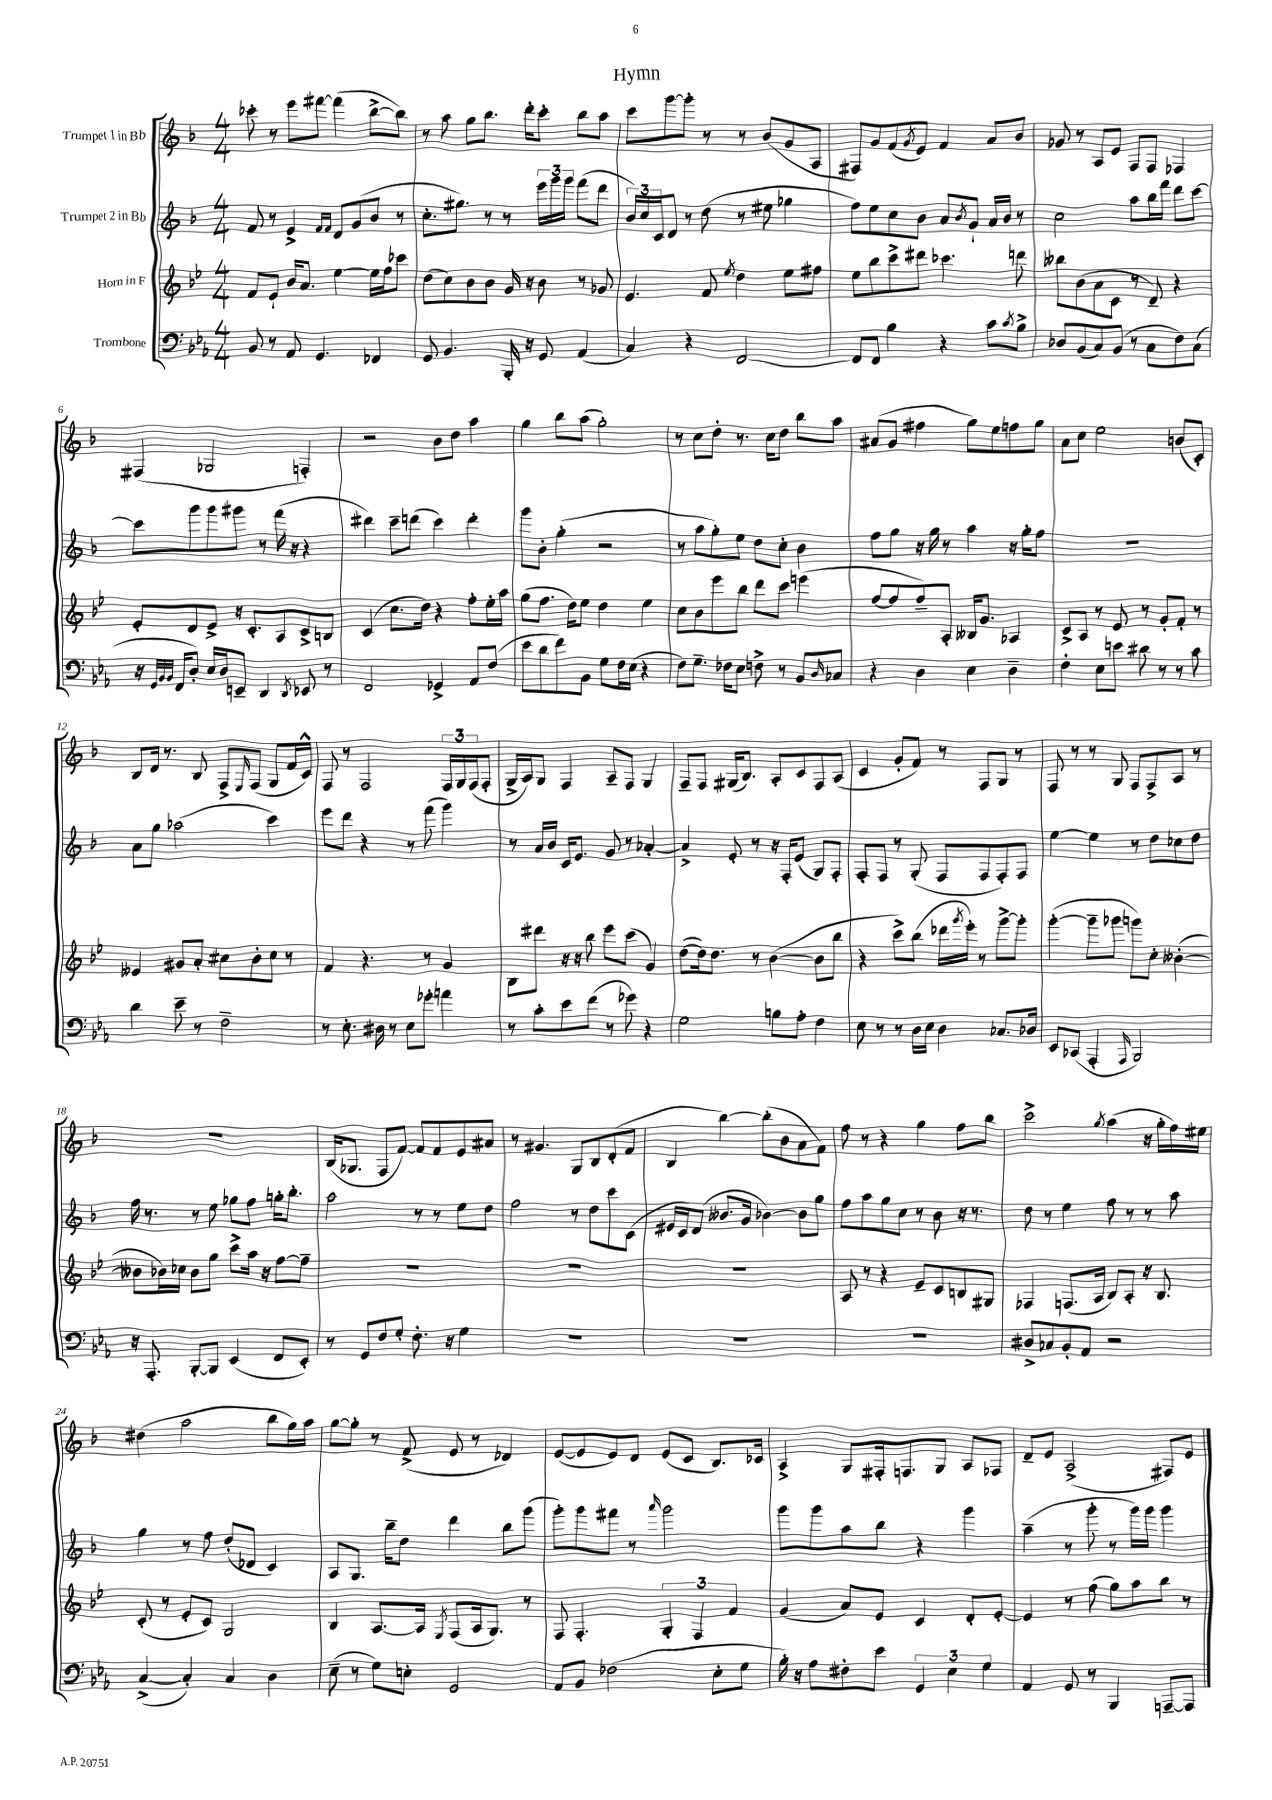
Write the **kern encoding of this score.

**kern	**kern	**kern	**kern
*staff4	*staff3	*staff2	*staff1
*clefF4	*clefG2	*clefG2	*clefG2
*k[b-e-a-]	*k[b-e-]	*k[b-]	*k[b-]
*M4/4	*M4/4	*M4/4	*M4/4
8BB-	8f	8f	8ccc-'
8r	8e-`	8r	8r
8AA-	16b-	4e^	8eee
.	8.a	.	.
4.GG	.	.	[8fff#
.	.	16qqf	.
.	.	16qqf	.
.	[4ee-	8d	(4fff#]
.	.	(8g	.
4FF-	16ee-]	8b-	[8bb-^
.	16ff	.	.
.	8ccc-	8r	8bb-])
=	=	=	=
8GG	(8dd	8.cc'	8r
4.BB-	8cc)	.	8aa
.	.	8.gg#)	.
.	8b-	.	8gg
.	8b-	8r	8.bb-
16BBB-'	16g	8r	.
16r	16r	.	16ddd'
8GG	8b-	24eee	8ccc'
.	.	24ggg	.
.	.	24ggg	.
(4AA-	8r	(8fff	8bb-
.	8g-	8ddd	8aa
=	=	=	=
4C)	4.e-	24b-)	8ccc
.	.	24cc	.
.	.	24c	.
.	.	8d	[8ggg
4r	.	8r	8ggg']
.	8f	(8dd	8r
.	8qee-	.	.
[2FF	4dd	8r	8r
.	.	8ee#	(8b-
.	8ee-	4gg-	8g
.	8ff#	.	8A
=	=	=	=
8FF]	8ee-	8ff)	8F#)
8FF	8bb-	8ee	8g
4B-	8ccc^	8cc	(8f
.	.	.	8qg
.	8ddd#	8b-	8e)
4r	4.ccc-	8a	4f
.	.	8qb-	.
.	.	8g`	.
8c	.	16a	8a
.	.	16b-	.
8qc	.	.	.
8B-^	8ddd	8r	8b-
=	=	=	=
8D-	8bb--	2cc	8g-
(8BB-	(8b-	.	8r
8C)	8a	.	8A
(8BB-	8c	.	8e
8r	8r	8aa	8F
8C	8d~)	16bb-	8F
.	.	16fff	.
8F)	4r	8ddd	4F-
(8C	.	[8ccc	.
=	=	=	=
16r	8e-'	8ccc]	(4F#
32qqGG	.	.	.
32qqBB-	.	.	.
32qqBB-	.	.	.
16FF	.	.	.
8D')	8d	8ggg	.
16E-	8e-^	8ggg	2G-
16D	.	.	.
8EE~	16r	8ggg#	.
.	8.c'	.	.
4DD	.	8r	.
.	8A	(16fff	.
.	.	16r	.
8qDD	.	.	.
8EE-	8c^	4r	4F')
8r	8B	.	.
=	=	=	=
2FF	(4c	4ddd#)	2r
.	8.cc	8ccc~	.
.	.	(8ddd	.
.	16dd)	.	.
4GG-^	4r	4ccc)	8b-
.	.	.	8dd
8AA-	8ff'	4ddd'	4aa
(8F	16ee-'	.	.
.	16aa	.	.
=	=	=	=
8e-	(8gg	8ggg	4gg
8d	8.ff	8b-'	.
8f)	.	(4gg'	8bb-
.	16dd)	.	.
8BB-	8ee-	.	(8aa
8G	4dd	2r	2gg')
16F	.	.	.
(16E-	.	.	.
4r	4ee-	.	.
=	=	=	=
8F)	8cc	8r	8r
8.G~	8b-	8aa	8cc
.	8eee-	8gg')	8dd'
16F-	.	.	.
8E-	8bb-	8ee	8.r
8F^	8ddd	8dd	.
.	.	.	16cc
8r	8ccc	8cc'	8dd
8BB-	(4eee	4b-	8bb-
16qqD	.	.	.
8C-	.	.	8aa
=	=	=	=
4r	[8ff	8ff	(8a#
.	8ff]	8gg	8g
4D	8ff~)	16r	4ff#
.	.	16gg	.
.	8A'	8r	.
4E-	16B--	4aa	8gg)
.	8.g	.	.
.	.	.	8ee
4D~	4A-	16r	8ff
.	.	16gg'	.
.	.	8ff	8gg
=	=	=	=
4F'	8c^	1r	8a
.	8A	.	8cc
8E-	8r	.	2ee
8e	8e-	.	.
8d#	8r	.	.
8r	8g'	.	.
8r	8f'	.	(8b
8c	8r	.	8c')
=	=	=	=
4d	4e--	8a	8B-
.	.	8gg	16d
.	.	.	8.r
8e-~	8g#	(2aa-	.
8r	8a'	.	8B-
2F~	8cc#	.	8F^
.	.	.	16qqE
.	8b-'	.	(8F
.	8cc#	4ccc)	8G
.	8r	.	16f
.	.	.	16c^^)
=	=	=	=
8r	4f	8eee	8F
8.E-'	.	8ddd	8r
.	4.r	4r	2F
16D#	.	.	.
8r	.	.	.
8E-	.	8r	.
8g-'	8r	(8fff	.
4a	4g	4ggg)	24F
.	.	.	24G
.	.	.	(24F
.	.	.	8F'
=	=	=	=
8r	8B-	8r	16G^
.	.	.	16A)
8c'	8ddd#	16a	8G
.	.	16b-	.
8e-	16r	16c	4F
.	16r	8.e	.
(8f	8bb-	.	.
8r	8eee-	8g	8A~
8g-)	(8ccc	8r	8F
4r	4g)	[4a-'	4G
=	=	=	=
2G	([8dd	4a-^]	8F~
.	16dd])	.	8F
.	8.dd	.	.
.	.	8e'	(16G#
.	.	.	8.B-)
.	8r	8r	.
8B	([4b-	16r	8A'
.	.	16F'	.
8A-'	.	(8e	8c
4F	8b-]	8G)	8F
.	8bb-	8F'	(8A
=	=	=	=
8E-	4r	8F'	4c
8r	.	8F	.
8r	8ccc^)	8r	8g'
16D	(8bb-	(8G'	8f)
16E-	.	.	.
4D	16ddd-	8F	8r
.	8qggg	.	.
.	16eee-')	.	.
.	8r	8F	8F
8.C-	[8ggg^	8F')	8G
.	8ggg']	8F	8r
16D-	.	.	.
=	=	=	=
8EE-	([4ggg'	[4ee	8F
(8CC-	.	.	8r
4AAA-'	8ggg~]	4ee]	8r
.	8ggg-	.	8G
16qqAAA-	.	.	.
2BBB-)	8ggg)	8r	8F
.	8cc'	8dd	8F^
.	([4b--'	8cc-	8A
.	.	8dd	8r
=	=	=	=
16r	8b--]	16ff	1r
8.AAA-'	.	8.r	.
.	16b-)	.	.
.	16cc-	.	.
[8BBB-'	8b-	8r	.
8BBB-]	8gg	8ee	.
(4EE-	8ccc^	8gg-	.
.	16aa	8ff	.
.	16r	.	.
8FF	[8ff	16gg'	.
.	.	8.bb-'	.
8EE-')	8ff~]	.	.
=	=	=	=
8r	1r	2aa	(16B-
.	.	.	8.G-
8GG	.	.	.
8F	.	.	8F
8G'	.	.	[8f)
8.F'	.	8r	8f]
.	.	8r	8f
16r	.	.	.
4G	.	8ee	8e
.	.	8dd	8a#
=	=	=	=
1r	1r	2ff	8r
.	.	.	4.g#
.	.	8r	8G
.	.	8dd	8B-
.	.	8ccc	(8d'
.	.	(8c	8f
=	=	=	=
1r	1r	16e#	4B-
.	.	16c)	.
.	.	(8d	.
.	.	8.b--	[4bb-)
.	.	16g	.
.	.	[4b-)	(8bb-']
.	.	.	8b-
.	.	8b-]	8a
.	.	8gg	8f)
=	=	=	=
1r	8A	8ff	8ff
.	8r	8aa	8r
.	4r	8gg	4r
.	.	8cc	.
.	8e-~	8r	4gg
.	8c	8b-	.
.	8B	16r	8ff
.	.	8.r	.
.	8G#	.	8bb-
=	=	=	=
8D#^	4F-	8dd	2ccc^
8C-	.	8r	.
8BB-'	(8.F	4ee	.
8AA-	.	.	.
.	16A	.	.
.	.	.	8qgg
2r	8B-)	8ff	(4aa
.	8A'	8r	.
.	16r	8r	16r
.	8.B-	.	16gg'
.	.	8aa	16ff)
.	.	.	16ee#
=	=	=	=
([4C^	(8c'	4gg	(4dd#
.	8r	.	.
4C'])	8e-'	8r	2aa
.	8c)	8ff	.
4C	2G	(8dd'	.
.	.	8d-	.
4D	.	4c)	8bb-
.	.	.	16gg)
.	.	.	16aa
=	=	=	=
(8E-~	4B-	8A	[8gg
8r	.	8.G	8gg']
8G)	[8.A	.	8r
.	.	16bb-~	.
8E'	.	8dd	(8f^
.	16A]	.	.
.	8qE-	.	.
2GG	(8F	4ddd	8e
.	16A	.	8r
.	8.G)	.	.
.	.	8bb-	4d-)
.	8r	(8ggg	.
=	=	=	=
8AA-	8F	8ggg')	([8e
8BB-	4.F'	8ggg	8e]
(2F-	.	8fff#	8e)
.	.	8r	8d
.	.	16qqaaa	.
.	6G'	2ggg	(8e
.	.	.	8c
.	6F	.	.
8E-'	.	.	8.B-)
.	6f	.	.
8G	.	.	.
.	.	.	16c-
=	=	=	=
16B-')	(4g	8ggg	4A^
16r	.	.	.
8A-	.	8ggg	.
8F#'	8a)	8aa	8G
8e-	8e-	8bb-	16F#'
.	.	.	8.F
6GG	4c	4r	.
.	.	.	8G
6E-	.	.	.
.	8d'	4ggg	8A
6G	.	.	.
.	[8e-'	.	8F-
=	=	=	=
4AA-	4e-]	(4aa~	8d~
.	.	.	8e
8GG	8r	8r	(2A^
8r	(8ff	8ggg'	.
4BBB-	8gg)	8r	.
.	8aa	16ggg)	.
.	.	16ggg	.
[8AAA~	8bb-	4ggg	8F#)
8AAA]	8r	.	8e
==	==	==	==
*-	*-	*-	*-
